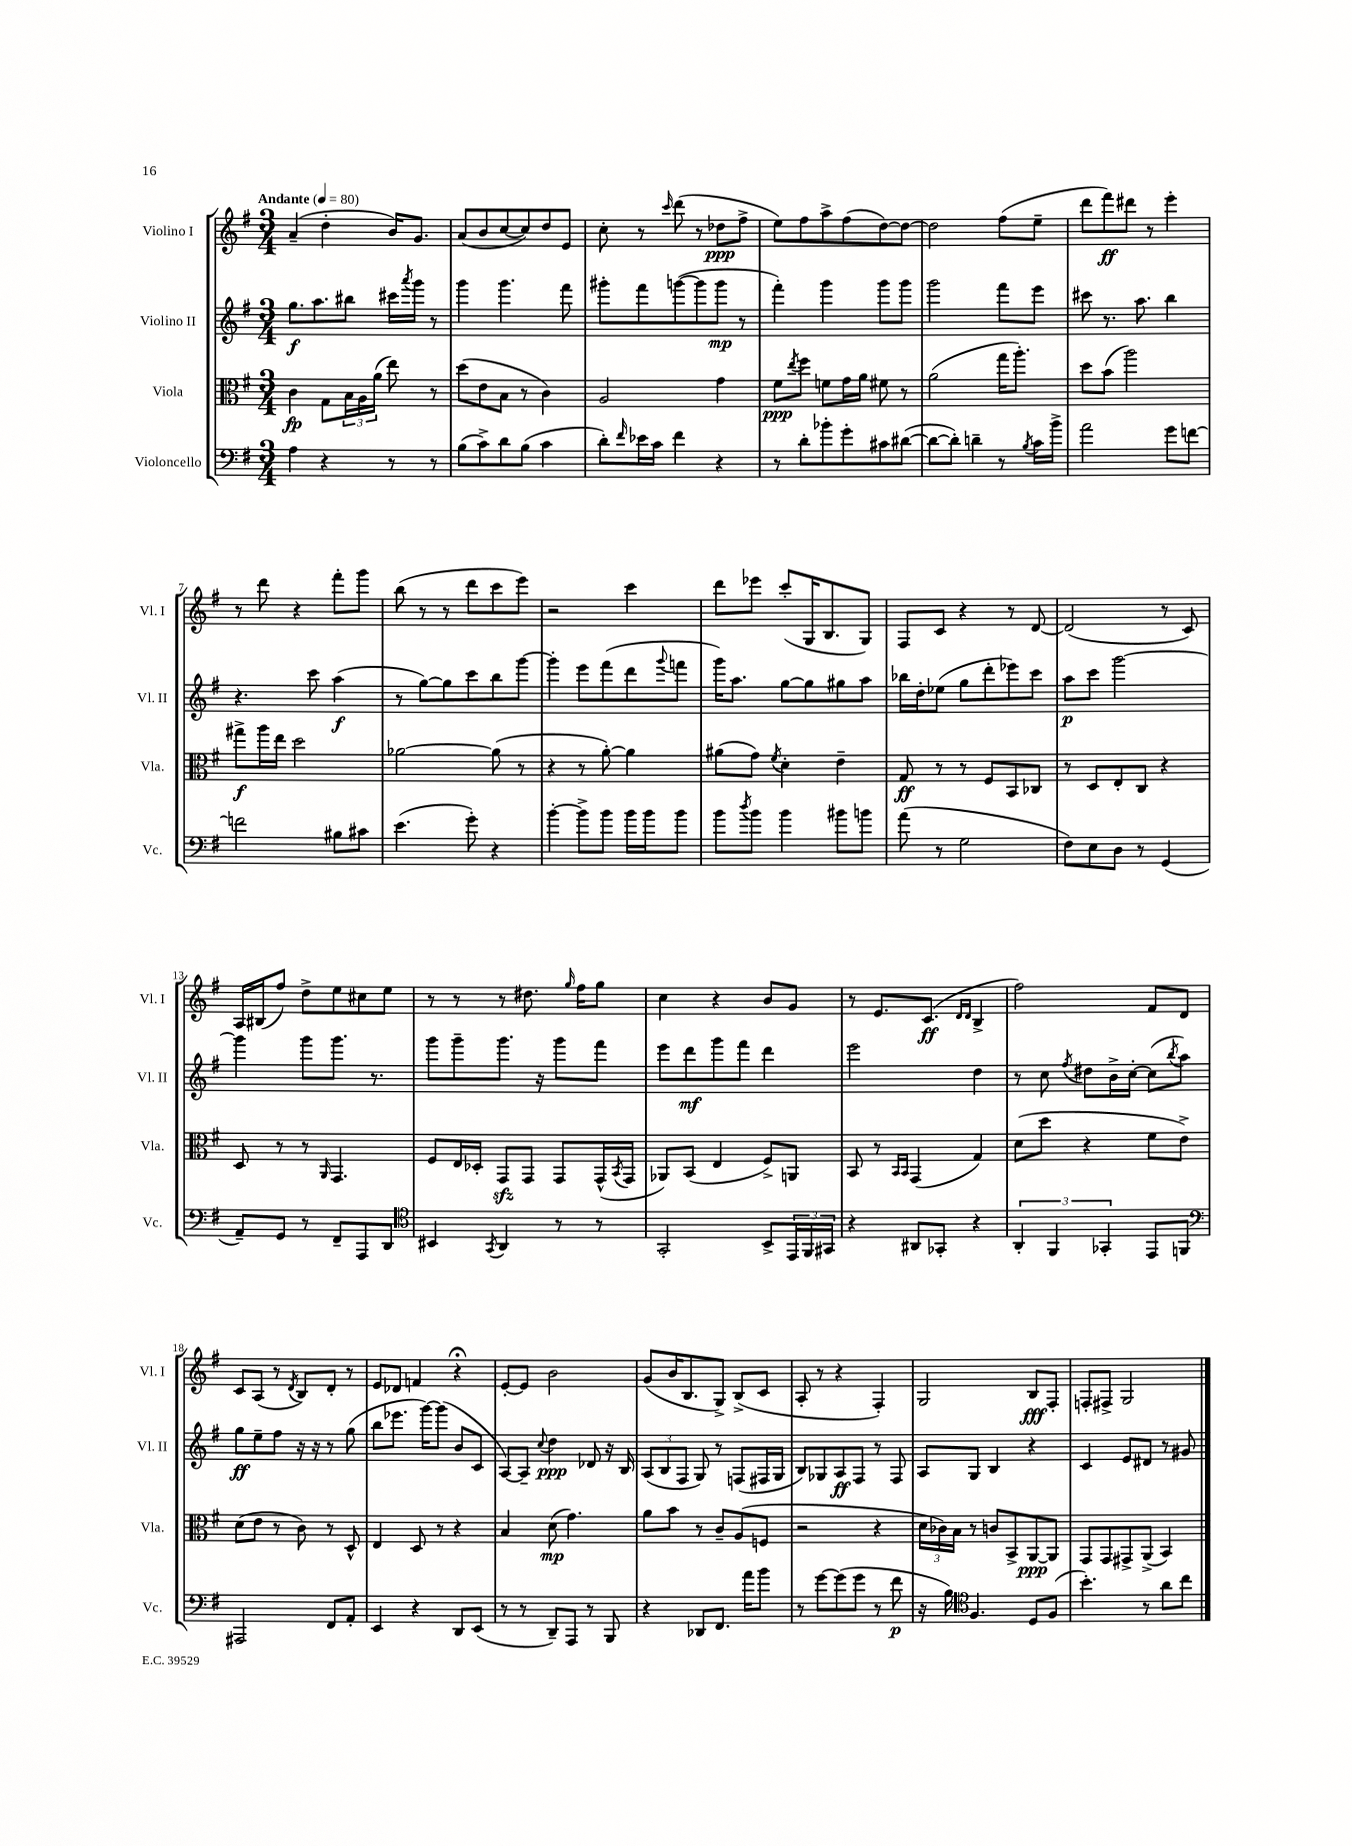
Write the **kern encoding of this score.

**kern	**dynam	**kern	**dynam	**kern	**dynam	**kern	**dynam
*part4	*part4	*part3	*part3	*part2	*part2	*part1	*part1
*staff4	*staff4	*staff3	*staff3	*staff2	*staff2	*staff1	*staff1
*I"Violoncello	*	*I"Viola	*	*I"Violino II	*	*I"Violino I	*
*I'Vc.	*	*I'Vla.	*	*I'Vl. II	*	*I'Vl. I	*
*clefF4	*	*clefC3	*	*clefG2	*	*clefG2	*
*k[f#]	*	*k[f#]	*	*k[f#]	*	*k[f#]	*
*M3/4	*	*M3/4	*	*M3/4	*	*M3/4	*
*MM80	*	*MM80	*	*MM80	*	*MM80	*
=1	=1	=1	=1	=1	=1	=1	=1
!	!	!	!	!	!	!LO:TX:a:B:t=Andante	!
4A\	.	4c\	fp	8.gg\L	f	(4a~/	.
.	.	.	.	8.aa\	.	.	.
4r	.	8G\L	.	.	.	4dd'\	.
.	.	24B\L	.	8bb#X\J	.	.	.
.	.	24A\	.	.	.	.	.
.	.	(24a\JJ	.	.	.	.	.
8r	.	8ee\)	.	16ccc#X\LL	.	16b/KL)	.
.	.	.	.	8qaaa/	.	.	.
.	.	.	.	16ggg\JJ	.	8.g/J	.
8r	.	8r	.	8r	.	.	.
=2	=2	=2	=2	=2	=2	=2	=2
(8B\L	.	(8dd\L	.	4ggg\	.	(8a/L	.
8c^\)	.	8e\	.	.	.	8b/	.
8d\	.	8B\J	.	4.ggg\	.	[8cc/	.
(8B\J	.	8r	.	.	.	8cc/])	.
4c\	.	4c\)	.	.	.	8dd/	.
.	.	.	.	8fff#\	.	8e/J	.
=3	=3	=3	=3	=3	=3	=3	=3
8d'\L)	.	2A/	.	8ggg#X'\L	.	8cc'\	.
16qqf#/	.	.	.	.	.	.	.
16e-X\L	.	.	.	8fff#\	.	8r	.
16c\JJ	.	.	.	.	.	.	.
.	.	.	.	.	.	16qqccc/	.
4f#\	.	.	.	([8gggn\	.	(8ddd\	.
.	.	.	.	8ggg\]	.	8r	.
4r	.	4g\	.	8ggg\J	mp	8dd-X\L	ppp
.	.	.	.	8r	.	8ff#^\J	.
=4	=4	=4	=4	=4	=4	=4	=4
8r	.	8f#\L	ppp	4fff#'\)	.	8ee\L)	.
.	.	8qee/	.	.	.	.	.
8d'\L	.	8ff#\J	.	.	.	8ff#\	.
8b-X'\	.	8fn\L	.	4ggg\	.	8aa^\	.
8g'\	.	16g\L	.	.	.	(8ff#\	.
.	.	16a\JJ	.	.	.	.	.
8c#X\	.	8f#X\	.	8ggg\L	.	[8dd\)	.
([8d#X\J	.	8r	.	8ggg\J	.	8dd\J_	.
=5	=5	=5	=5	=5	=5	=5	=5
8d#\L_	.	(2a\	.	2ggg\	.	2dd\]	.
8d#'\J])	.	.	.	.	.	.	.
4dn~\	.	.	.	.	.	.	.
8r	.	16gg\KL	.	8fff#\L	.	(8ff#\L	.
.	.	8.aa'\J)	.	.	.	.	.
8qB/	.	.	.	.	.	.	.
16c\LL	.	.	.	8eee\J	.	8ee~\J	.
16b^\JJ	.	.	.	.	.	.	.
=6	=6	=6	=6	=6	=6	=6	=6
2a\	.	8dd\L	.	8ccc#X\	.	8ddd\L	.
.	.	(8b\J	.	8.r	.	8fff#\)	ff
.	.	2aa\)	.	.	.	8ddd#X\J	.
.	.	.	.	8.aa\	.	.	.
.	.	.	.	.	.	8r	.
8g\L	.	.	.	4bb\	.	4eee'\	.
[8fn\J	.	.	.	.	.	.	.
!!LO:LB:g=z
=7	=7	=7	=7	=7	=7	=7	=7
2fn\]	.	8gg#X^\L	f	4.r	.	8r	.
.	.	16aa\L	.	.	.	8ddd\	.
.	.	16ee\JJ	.	.	.	.	.
.	.	2dd\	.	.	.	4r	.
.	.	.	.	8ccc\	.	.	.
8B#X\L	.	.	.	(4aa\	f	8fff#'\L	.
8c#X\J	.	.	.	.	.	8ggg\J	.
=8	=8	=8	=8	=8	=8	=8	=8
(4.e\	.	[2a-X\	.	8r	.	(8bb\	.
.	.	.	.	[8gg\L)	.	8r	.
.	.	.	.	8gg\]	.	8r	.
8g'\)	.	.	.	8ccc\	.	8ddd\L	.
4r	.	(8a-\]	.	8bb\	.	8ccc\	.
.	.	8r	.	[8ggg\J	.	8eee\J)	.
=9	=9	=9	=9	=9	=9	=9	=9
[4b'\	.	4r	.	4ggg'\]	.	2r	.
8b^\L]	.	8r	.	8eee\L	.	.	.
8b\J	.	[8a'\)	.	(8fff#\	.	.	.
16b\LL	.	4a\]	.	8ddd\	.	4ccc\	.
16b\J	.	.	.	.	.	.	.
.	.	.	.	8qqggg/	.	.	.
8b\J	.	.	.	8fffn\J	.	.	.
=10	=10	=10	=10	=10	=10	=10	=10
8b\L	.	(8a#X\L	.	16ggg\KL)	.	8ddd\L	.
.	.	.	.	8.aa\J	.	.	.
8qdd/	.	.	.	.	.	.	.
8b\J	.	8g\J)	.	.	.	8eee-X\J	.
.	.	8qf#/	.	.	.	.	.
4b\	.	4d'\	.	[8gg\L	.	(8ccc'/L	.
.	.	.	.	8gg\]	.	16G/K	.
.	.	.	.	.	.	8.B/	.
8b#X\L	.	4e~\	.	8gg#X\	.	.	.
8bn\J	.	.	.	8aa\J	.	8G/J)	.
=11	=11	=11	=11	=11	=11	=11	=11
(8a\	.	8G/	ff	16bb-X\LL	.	8F#/L	.
.	.	.	.	16dd'\J	.	.	.
8r	.	8r	.	(8ee-X\J	.	8c/J	.
2G\	.	8r	.	8gg\L	.	4r	.
.	.	8F#/L	.	8ddd'\	.	.	.
.	.	8BB/	.	8eee-X\)	.	8r	.
.	.	8C-X/J	.	8ccc\J	.	[8d/	.
=12	=12	=12	=12	=12	=12	=12	=12
8F#\L)	.	8r	.	8aa\L	p	(2d/]	.
8E\	.	8D/L	.	8ccc\J	.	.	.
8D\J	.	8E'/	.	[2ggg\	.	.	.
8r	.	8C/J	.	.	.	.	.
(4GG/	.	4r	.	.	.	8r	.
.	.	.	.	.	.	8c/)	.
!!LO:LB:g=z
=13	=13	=13	=13	=13	=13	=13	=13
8AA~/L)	.	8D/	.	4ggg\]	.	16A/LL	.
.	.	.	.	.	.	(16B#X/J	.
8GG/J	.	8r	.	.	.	8ff#/J)	.
8r	.	8r	.	8ggg\L	.	8dd^\L	.
.	.	16qqAA/	.	.	.	.	.
8FF#~/L	.	4.GG/	.	8.ggg\J	.	8ee\	.
8AAA/	.	.	.	.	.	8cc#X\	.
.	.	.	.	8.r	.	.	.
8DD/J	.	.	.	.	.	8ee\J	.
=14	=14	=14	=14	=14	=14	=14	=14
*clefC4	*	*	*	*	*	*	*
4BB#X/	.	8F#/L	.	8ggg\L	.	8r	.
.	.	16E/L	.	8ggg~\	.	8r	.
.	.	16D-X'/JJ	.	.	.	.	.
8qGG/	.	.	.	.	.	.	.
4AA/	.	8GGzz/L	.	8.ggg\J	.	8r	.
.	.	8GG/J	.	.	.	8.dd#X\	.
.	.	.	.	16r	.	.	.
8r	.	8GG/L	.	8ggg\L	.	.	.
.	.	.	.	.	.	16qqgg/	.
.	.	.	.	.	.	16ff#\KL	.
8r	.	(16GG^^/L	.	8fff#\J	.	8gg\J	.
.	.	8qBB/	.	.	.	.	.
.	.	16GG/JJ	.	.	.	.	.
=15	=15	=15	=15	=15	=15	=15	=15
2GG'/	.	8AA-X/L)	.	8eee\L	.	4cc\	.
.	.	(8BB/J	.	8ddd\	mf	.	.
.	.	4E/	.	8ggg\	.	4r	.
.	.	.	.	8fff#\J	.	.	.
8BB^/L	.	8F#^/L)	.	4ddd\	.	8b/L	.
24EE/L	.	8AAn/J	.	.	.	8g/J	.
24FF#/	.	.	.	.	.	.	.
24GG#X/JJ	.	.	.	.	.	.	.
=16	=16	=16	=16	=16	=16	=16	=16
4r	.	8BB/	.	2eee\	.	8r	.
.	.	8r	.	.	.	8.e/L	.
.	.	16qqBB/LL	.	.	.	.	.
.	.	16qqBB/JJ	.	.	.	.	.
8AA#X/L	.	(4GG/	.	.	.	.	.
.	.	.	.	.	.	(8.c/J	ff
8GG-X'/J	.	.	.	.	.	.	.
.	.	.	.	.	.	16qqd/LL	.
.	.	.	.	.	.	16qqd/JJ	.
4r	.	4G/)	.	4dd\	.	4B^/	.
=17	=17	=17	=17	=17	=17	=17	=17
6AA'/	.	(8d\L	.	8r	.	2ff#\)	.
.	.	8dd\J	.	8cc\	.	.	.
6FF#/	.	.	.	.	.	.	.
.	.	.	.	8qff#/	.	.	.
.	.	4r	.	8dd#X\L	.	.	.
6GG-X'/	.	.	.	.	.	.	.
.	.	.	.	16b^\L	.	.	.
.	.	.	.	[16cc'\JJ	.	.	.
8EE/L	.	8f#\L	.	(8cc\L]	.	8f#/L	.
.	.	.	.	8qbb/	.	.	.
8FFn/J	.	8e^\J)	.	8aa\J)	.	8d/J	.
!!LO:LB:g=z
=18	=18	=18	=18	=18	=18	=18	=18
*clefF4	*	*	*	*	*	*	*
2AAA#X/	.	(8d\L	.	8gg\L	ff	8c/L	.
.	.	8e\J	.	8ee~\	.	(8A/J	.
.	.	8r	.	8ff#\J	.	8r	.
.	.	.	.	.	.	8qd/	.
.	.	8c\)	.	16r	.	8B/L)	.
.	.	.	.	16r	.	.	.
8FF#/L	.	8r	.	8r	.	8d'/J	.
8AA'/J	.	8D^^/	.	(8gg\	.	8r	.
=19	=19	=19	=19	=19	=19	=19	=19
4EE/	.	4E/	.	8bb\L	.	8e/L	.
.	.	.	.	8.eee-X\J	.	8d-X/J	.
4r	.	8D/	.	.	.	4fn/	.
.	.	.	.	[16ggg\KL)	.	.	.
.	.	8r	.	(8ggg\J]	.	.	.
8DD/L	.	4r	.	8b/L	.	4r;<	.
(8EE/J	.	.	.	8c/J	.	.	.
=20	=20	=20	=20	=20	=20	=20	=20
8r	.	4B/	.	[8A/L)	.	[8e'/L	.
8r	.	.	.	8A~/J]	.	8e/J]	.
.	.	.	.	8qqcc/	.	.	.
8DD~/L)	.	(8d\	mp	4dd\	ppp	2b\	.
8AAA/J	.	4.g\)	.	.	.	.	.
8r	.	.	.	8d-X/	.	.	.
8BBB/	.	.	.	16r	.	.	.
.	.	.	.	16B/	.	.	.
=21	=21	=21	=21	=21	=21	=21	=21
4r	.	8a\L	.	(12A/L	.	(8g/L	.
.	.	.	.	12B/	.	.	.
.	.	8b\J	.	.	.	16b/K	.
.	.	.	.	12F#/J	.	.	.
.	.	.	.	.	.	8.B/	.
8DD-X/L	.	8r	.	8G/)	.	.	.
8.FF#/J	.	8c~/L	.	8r	.	8G^/J)	.
.	.	(8A/	.	(8Fn/L	.	(8B^/L	.
16a\KL	.	.	.	.	.	.	.
8b\J	.	8Fn/J	.	16F#X/L	.	8c/J	.
.	.	.	.	16G/JJ	.	.	.
=22	=22	=22	=22	=22	=22	=22	=22
8r	.	2r	.	8B/L)	.	8A'/	.
[8g\L	.	.	.	8G-X/	.	8r	.
(8g\]	.	.	.	8A/	ff	4r	.
8g\J	.	.	.	8F#/J	.	.	.
8r	.	4r	.	8r	.	4F#'/)	.
8f#\	p	.	.	8F#/	.	.	.
=23	=23	=23	=23	=23	=23	=23	=23
16r	.	24d\LL	.	8A/L	.	2G/	.
.	.	24c-X\)	.	.	.	.	.
16B\)	.	.	.	.	.	.	.
.	.	24B\JJ	.	.	.	.	.
*clefC4	*	*	*	*	*	*	*
4.F#/	.	8r	.	8G/J	.	.	.
.	.	8cn/L	.	4B/	.	.	.
.	.	8BB^/	.	.	.	.	.
8D/L	.	[8AA/	ppp	4r	.	8B/L	fff
(8F#/J	.	8AA/J]	.	.	.	8F#'/J	.
=24	=24	=24	=24	=24	=24	=24	=24
4.b'\)	.	8GG/L	.	4c/	.	8Fn'/L	.
.	.	8GG/	.	.	.	8F#X^/J	.
.	.	8GG#X^/	.	8e/L	.	2G/	.
8r	.	(8AA^/J	.	8d#X/J	.	.	.
8a\L	.	4BB/)	.	8r	.	.	.
8cc\J	.	.	.	8g#X/	.	.	.
==	==	==	==	==	==	==	==
*-	*-	*-	*-	*-	*-	*-	*-
